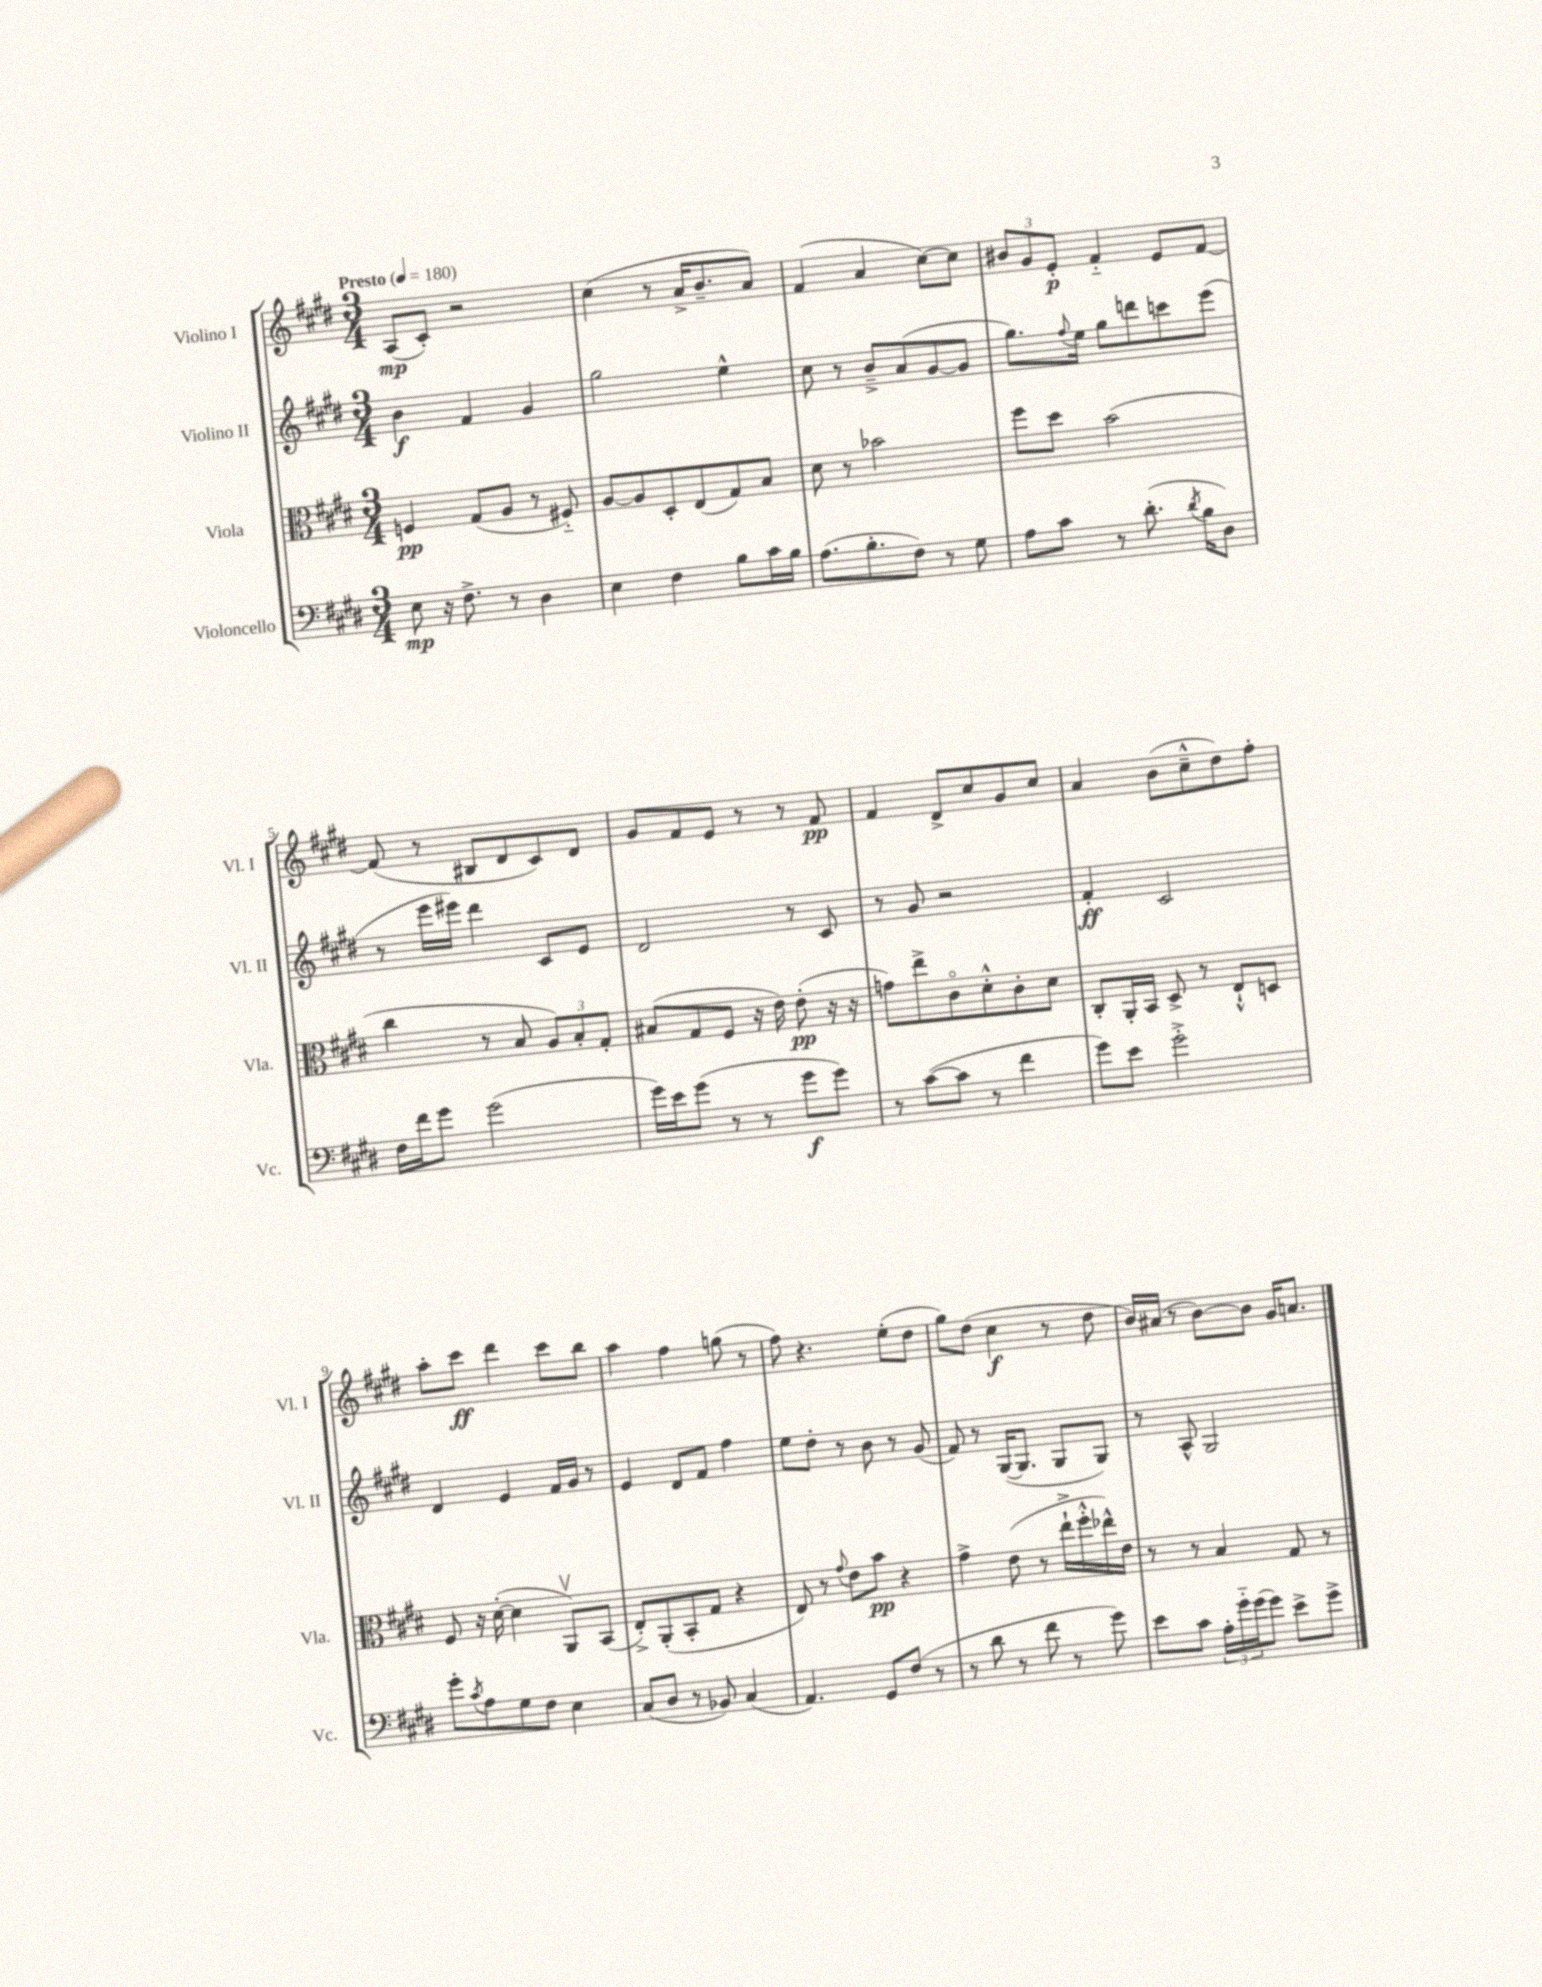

**kern	**kern	**kern	**kern
*staff4	*staff3	*staff2	*staff1
*clefF4	*clefC3	*clefG2	*clefG2
*k[f#c#g#d#]	*k[f#c#g#d#]	*k[f#c#g#d#]	*k[f#c#g#d#]
*M3/4	*M3/4	*M3/4	*M3/4
*MM180	*MM180	*MM180	*MM180
8E\	4F/	4b\	(8A/L
16r	.	.	8c#'/J)
8.F#^\	.	.	.
.	(8G#/L	4f#/	2r
8r	8A/J	.	.
4D#\	8r	4g#/	.
.	8F#'~/)	.	.
=	=	=	=
4E\	[8A/L	2gg#\	(4cc#\
.	8A/]	.	.
4F#\	8D#'/	.	8r
.	(8E/	.	16a^/LK
.	.	.	8.b~/
8B\L	8G#/)	4ee^^\	.
16c#\L	8B/J	.	8a/J)
16B\JJ	.	.	.
=	=	=	=
(8.A\L	8d#\	8cc#\	(4f#/
.	8r	8r	.
8.B'\	.	.	.
.	2b-\	8b~^/L	4a/
8F#\J)	.	(8a/	.
8r	.	[8g#/	[8cc#\L)
8G#\	.	8g#/]J	8cc#\]J
=	=	=	=
8A\L	8ff#\L	8.gg#\L)	12b#/L
.	.	.	12g#/
8c#\J	8dd#\J	.	.
.	.	.	12e'/J
.	.	8qqff#/	.
.	.	16ee\Jk	.
8r	(2b\	8gg#\L	4f#'~/
(8.d#'\	.	8ddd\	.
.	.	8ccc\	8e/L
8qd#/	.	.	.
16B\LK	.	.	.
8D#\J)	.	(8eee\J	[8f#/J
=	=	=	=
16F#\LL	4cc#\	8r	(8f#/]
16f#\J	.	.	.
8g#\J	.	16eee\LL	8r
.	.	16eee#\JJ)	.
(2g#\	8r	4ddd#\	8B#/L
.	8B/	.	8d#/
.	12A/L)	8c#/L	8c#/)
.	12B'/	.	.
.	.	8e/J	8d#/J
.	12G#'/J	.	.
=	=	=	=
16g#\LL)	(8B#/L	2d#/	8g#/L
16e\J	.	.	.
(8g#\J	8G#/	.	8f#/
8r	8F#/J	.	8e/J
8r	16r	.	8r
.	16e\)	.	.
8g#\L	(8e'\	8r	8r
8g#\J)	16r	8c#/	8f#/
.	16r	.	.
=	=	=	=
8r	8g\L)	8r	4f#/
([8c#\L	8ee^\	8g#/	.
8c#\]J	8c#o\	2r	8d#^/L
8r	8d#'^^\	.	8cc#/
4f#\	8c#'\	.	8g#/
.	8d#\J	.	8cc#/J
=	=	=	=
8g#\L)	8C#'/L	4f#'/	4a/
8e\J	16AA'/L	.	.
.	16BB/JJ	.	.
2g#'^\	8D#^/	2c#/	(8b\L
.	8r	.	8cc#~^^\
.	8E`^^/L	.	8dd#\)
.	8D/J	.	8ff#'\J
=	=	=	=
8g#'\L	8F#/	4d#/	8aa'\L
8qc#/	.	.	.
8A\	16r	.	8ccc#\J
.	([16d#'\	.	.
8G#\	4d#\]	4e/	4ddd#\
8F#\J	.	.	.
4E\	8AAv/L)	16f#/LL	8ccc#\L
.	.	16g#/JJ	.
.	(8BB/J	8r	8bb\J
=	=	=	=
(8C#/L	8E'^/L)	4e/	4aa\
8D#/J	(8AA'/	.	.
8r	8BB'/	8d#/L	4ff#\
8BB-/)	8G#/J	8f#/J	.
(4C#/	4r	4ff#\	(8gg\
.	.	.	8r
=	=	=	=
4.AA/)	8E/)	8ee\L	8ff#\)
.	8r	8dd#'\J	4.r
.	8qqg#/	.	.
.	8e\L	8r	.
8GG#/L	8b\J	8b\	.
(8F#/J	4r	8r	(8ee'\L
8r	.	(8g#/	8dd#\J
=	=	=	=
8r	4g#^\	8f#/)	8gg#\L)
8d#\	.	8r	(8dd#\J
8r	(8e\	([16G#/LK	4cc#\
.	.	8.G#/]J	.
8f#\	8r	.	.
8r	16ee`^\LL	8G#/L	8r
.	16ff#'^^\	.	.
8g#\)	16ee-^^\)	8G#/J)	8dd#\
.	16e\JJ	.	.
=	=	=	=
8e\L	8r	8r	16b/LL)
.	.	.	(16a#/JJ
8c#\J	8r	8A^^/	8r
24A'\LL	4B/	2G#/	[8b\L)
24g#'~\	.	.	.
(24g#\J	.	.	.
8g#\J)	.	.	8b\]J
8e^\L	8G#/	.	16g#/LK
.	.	.	8.a/J
8g#^\J	8r	.	.
==	==	==	==
*-	*-	*-	*-
